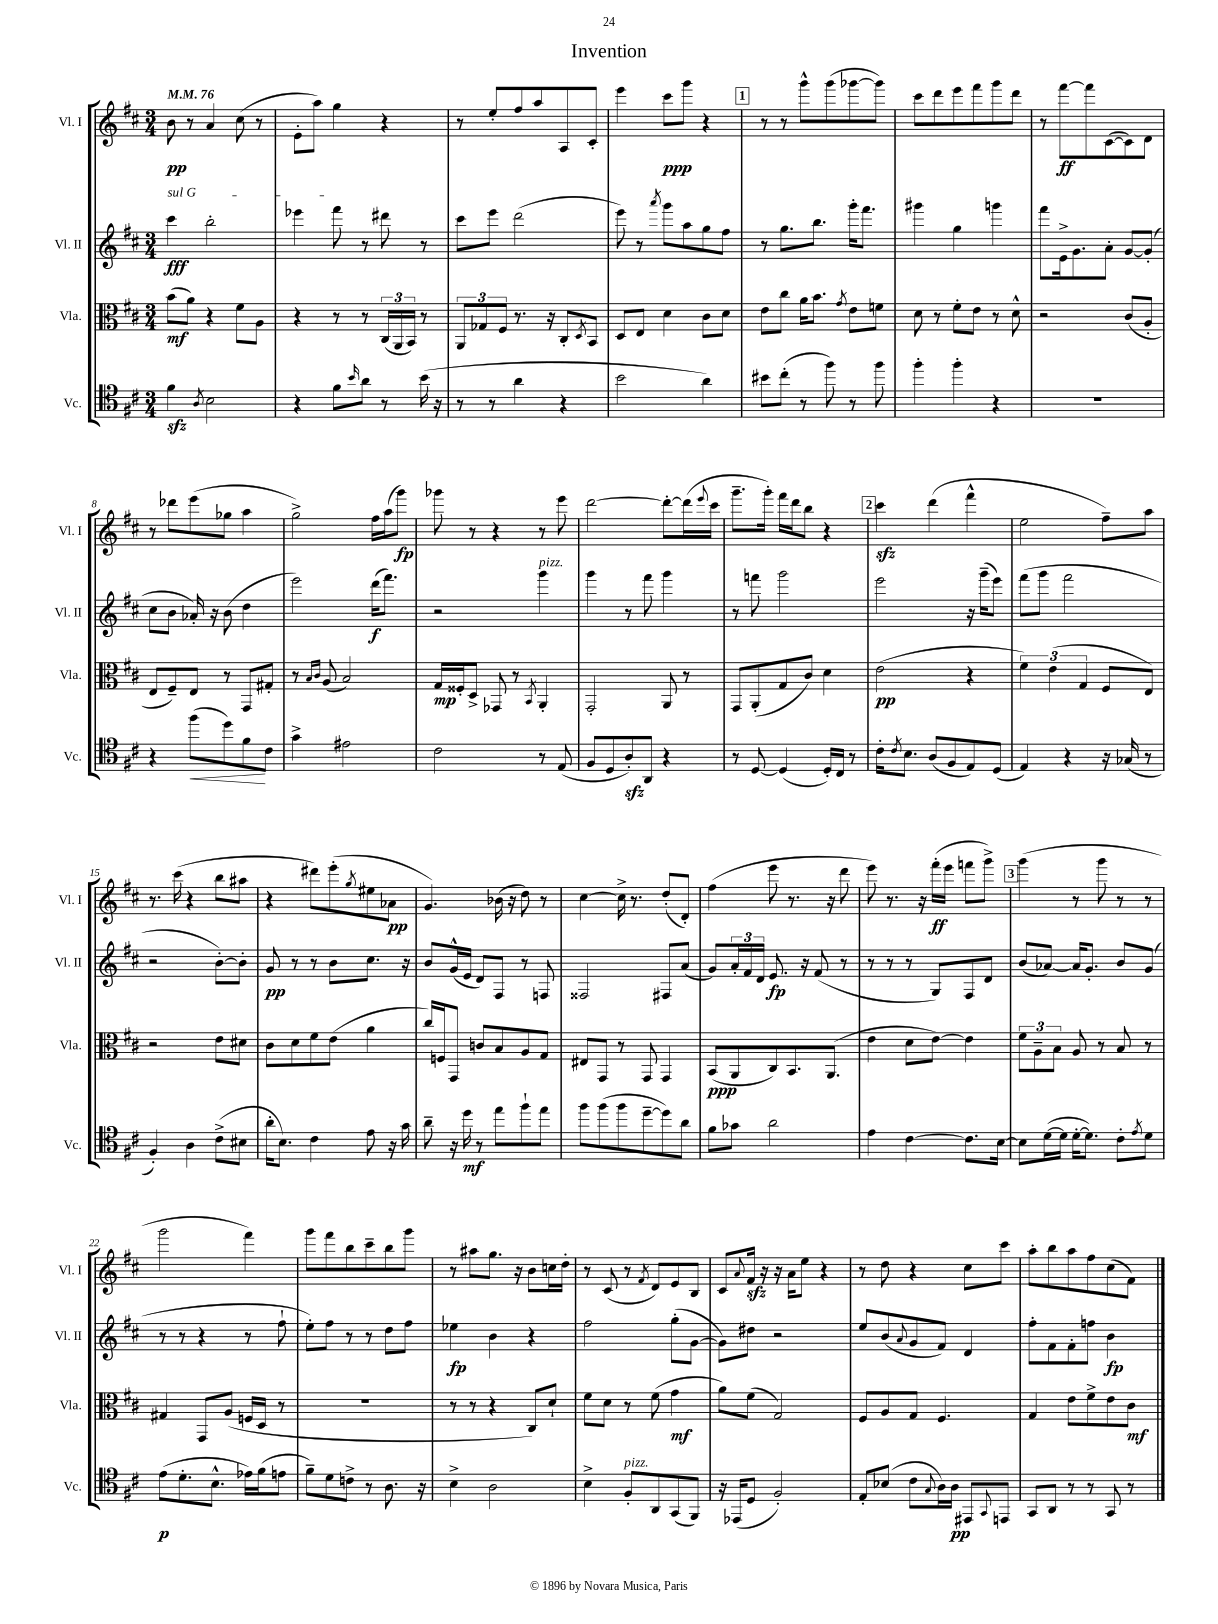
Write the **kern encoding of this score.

**kern	**kern	**kern	**kern
*staff4	*staff3	*staff2	*staff1
*clefC4	*clefC3	*clefG2	*clefG2
*k[f#c#]	*k[f#c#]	*k[f#c#]	*k[f#c#]
*M3/4	*M3/4	*M3/4	*M3/4
*MM76	*MM76	*MM76	*MM76
4f#\	(8b\L	4ccc#\	8b\
.	8a\J)	.	8r
8qA/	.	.	.
2B\	4r	2bb'\	4a/
.	8f#\L	.	(8cc#\
.	8A\J	.	8r
=	=	=	=
4r	4r	4eee-\	8e'\L
.	.	.	8aa\J)
8f#\L	8r	8fff#\	4gg\
16qqb/	.	.	.
8a\J	8r	8r	.
8r	(24C#/LL	8ddd#\	4r
.	24AA/	.	.
.	24BB/JJ)	.	.
(16b\	8r	8r	.
16r	.	.	.
=	=	=	=
8r	12AA/L	8ccc#\L	8r
.	12G-/	.	.
8r	.	8eee\J	8ee'/L
.	12F#/J	.	.
4a\	8.r	(2ddd\	8ff#/
.	.	.	8aa/
.	16r	.	.
4r	8C#'/L	.	8A/
.	8qD/	.	.
.	8BB/J	.	8c#'/J
=	=	=	=
2b\	8D/L	8eee\)	4eee\
.	8E/J	8r	.
.	.	8qaaa/	.
.	4d\	8ggg\L	8ccc#\L
.	.	8aa\	8ggg\J
4a\)	8c#\L	8gg\	4r
.	8d\J	8ff#\J	.
=	=	=	=
8b#\L	8e\L	8r	8r
(8cc#'\J	8cc#\J	8.gg\L	8r
8r	16a\LK	.	8ggg^^\L
.	8.b\J	8.bb\J	.
8ff#\)	.	.	(8ggg\
.	8qg/	.	.
8r	8e\L	16ggg'\LK	[8ggg-\
.	.	8.fff#\J	.
8ff#\	8f\J	.	8ggg-\]J)
=	=	=	=
4ff#'\	8d\	4ggg#\	8ccc#\L
.	8r	.	8ddd\
4ff#'\	8f#'\L	4gg\	8eee\
.	8e\J	.	8fff#\
4r	8r	4ggg\	8ggg\
.	8d^^\	.	8ddd\J
=	=	=	=
2.r	2r	8fff#\L	8r
.	.	16e^\k	[8fff#\L
.	.	8.g\	.
.	.	.	8fff#\]
.	.	8a'\J	([8c#\
.	(8c#/L	[8g/L	8c#\])
.	8A'/J	(8g'/]J	8d\J
=	=	=	=
4r	8E/L	8cc#\L	8r
.	8F#~/)	8b\J	8ddd-\L
(8ff#\L	8E/J	16a-'/)	(8eee\
.	.	16r	.
8dd\)	8r	(8b\	8gg-\J
8f#\	8GG/L	4dd\	4aa\
8c#\J	8G#'/J	.	.
=	=	=	=
4g^\	8r	2eee\)	2gg^\)
.	16qqB/LL	.	.
.	16qqc#/JJ	.	.
.	(8A/	.	.
2e#\	2B/)	.	.
.	.	(16ddd\LK	16ff#\LL
.	.	8.fff#\J)	(16aa\J
.	.	.	8ggg\J)
=	=	=	=
2c#\	16G/LL	2r	8ggg-\
.	16F##'/J	.	.
.	8D^/J	.	8r
.	8GG-/	.	4r
.	8r	.	.
.	8qBB/	.	.
8r	4AA'/	4ggg\	8r
(8E/	.	.	8eee\
=	=	=	=
8F#/L	2GG'/	4ggg\	[2ddd\
8D/	.	.	.
8A'/)	.	8r	.
8AA/J	.	8fff#\	.
4r	8AA/	4ggg\	8ddd'\_L
.	8r	.	(16ddd\]L
.	.	.	8qqeee/
.	.	.	16ccc#\JJ
=	=	=	=
8r	8GG/L	8r	8.ggg~\L
[8D/	(8AA'/	8fff\	.
.	.	.	16ggg'\Jk)
(4D/]	8G/	2ggg\	16fff#\LL
.	.	.	16ddd\J
.	8c#/J)	.	8bb\J
16D'/LL)	4d\	.	4r
16C#/JJ	.	.	.
8r	.	.	.
=	=	=	=
16c#'\LK	(2e\	2eee\	4ccc#\
8qc#/	.	.	.
8.B\J	.	.	.
(8A/L	.	.	(4ddd\
8F#/	.	.	.
8E/)	4r	16r	4fff#^^\
.	.	(16ggg~\LK	.
(8D/J	.	8eee\J)	.
=	=	=	=
4E/)	6f#\)	(8fff#\L	2ee\
.	.	8ggg\J	.
.	(6e\	.	.
4r	.	2fff#\	.
.	6G/	.	.
16r	8F#/L	.	8ff#~\L)
(16G-/	.	.	.
8r	8E/J)	.	8aa\J
=	=	=	=
4F#'/)	2r	2r	8.r
.	.	.	(16ccc#\
4A\	.	.	4r
(8c#^\L	8e\L	[8b'\L)	8bb\L
8B#\J	8d#\J	8b'\]J	8aa#\J
=	=	=	=
16a'\LK	8c#\L	8g/	4r
8.B\J)	.	.	.
.	8d\	8r	.
4c#\	8f#\	8r	8ddd#\L)
.	(8e\J	8b\L	(8eee'\
.	.	.	8qgg/
8e\	4a\	8.cc#\J	8ee#\
16r	.	.	8a-\J
16g\	.	16r	.
=	=	=	=
8a~\	16cc#/LL)	8b/L	4.g/)
.	16F/J	.	.
16r	8GG/J	(16g^^/L	.
16dd\	.	16e/JJ	.
8r	8c/L	8d/L)	.
8ee\L	8B/	8F#/J	(16b-\
.	.	.	16r
8ff#`\	8A/	8r	8dd\)
8ee\J	8G/J	8F/	8r
=	=	=	=
8ff#\L	8E#/L	2F##/	[4cc#\
(8ff#\	8GG/J	.	.
8ff#\	8r	.	16cc#^\]
.	.	.	8.r
[8dd~\	8GG/	.	.
8dd\])	4GG/	8F#/L	(8dd'/L
8a\J	.	(8a/J	8d'/J)
=	=	=	=
8f#\L	(8BB/L	8g/L)	(4ff#\
8g-\J	8AA/	24a'/L	.
.	.	24f#/	.
.	.	24d/JJ	.
2a\	8C#/)	8.e/	8eee\
.	8.BB/	.	8.r
.	.	16r	.
.	.	(8f#/	.
.	(8.AA/J	.	16r
.	.	8r	8ddd\
=	=	=	=
4e\	4e\	8r	8eee\)
.	.	8r	8.r
[4c#\	8d\L	8r	.
.	.	.	16r
.	[8e\J)	8G/L)	(16fff#'\LL
.	.	.	16eee\JJ
8.c#\]L	4e\]	8F#/	8fff\L
.	.	8d/J	8ggg^\J)
[16B\Jk	.	.	.
=	=	=	=
8B\]L	12f#\L	(8b/L	(4ggg\
.	12A~\	.	.
([16d\L	.	[8a-/J)	.
.	12B\J	.	.
16d\]JJ	.	.	.
[16d'\LK	8A/	16a-/]LK	8r
8.d\]J)	.	8.g'/J	.
.	8r	.	8ggg\
8c#'\L	8B/	8b/L	8r
8qe/	.	.	.
8d\J	8r	(8g/J	8r
=	=	=	=
(8e\L	4G#/	8r	2ggg\
8.d'\	.	8r	.
.	8GG/L	4r	.
8.B^^\J	.	.	.
.	(8A/J	.	.
16e-\LL)	16F/LL	8r	4fff#\)
(16f#\J	16D/JJ	.	.
8e\J	8r	8ff#`\	.
=	=	=	=
8f#~\L)	2.r	8ee'\L)	8ggg\L
8d\	.	8ff#\J	8fff#\
8c^\J	.	8r	8bb\
8r	.	8r	8ccc#~\
8.A\	.	8dd\L	8bb\
.	.	8ff#\J	8ggg\J
16r	.	.	.
=	=	=	=
4B^\	8r	4ee-\	8r
.	8r	.	8aa#\L
2A\	4r	4b\	8.gg\J
.	.	.	16r
.	8C#/L)	4r	8b\L
.	8d`/J	.	16cc\L
.	.	.	16dd'\JJ
=	=	=	=
4B^\	8f#\L	2ff#\	8r
.	8d\J	.	(8c#/
8F#'/L	8r	.	8r
.	.	.	8qf#/
8AA/	(8f#\	.	8d/L)
(8GG/	4g\	(8gg'\L	8e/
8FF#/J)	.	[8g\J	8B/J
=	=	=	=
16r	8a\L)	8g\]L)	8c#/L
(16EE-/LK	.	.	.
.	.	.	8qqa/
8D/J	(8f#\J	8dd#\J	16f#/Jk
.	.	.	16r
2F#'/)	2G/)	2r	16r
.	.	.	16a\LK
.	.	.	8ee\J
.	.	.	4r
=	=	=	=
8E'/L	8F#/L	8ee/L	8r
(8B-/J	8A/	(8b/	8dd\
.	.	8qqa/	.
8c#\L	8G/J	8g/	4r
8qqG/	.	.	.
16A\L)	4.F#/	8f#/J)	.
16A\JJ	.	.	.
8EE#/L	.	4d/	8cc#\L
8qqGG/	.	.	.
8EE/J	.	.	8ccc#\J
=	=	=	=
8GG/L	4G/	8ff#'\L	8aa'\L
8AA/J	.	8f#\	8bb\
8r	8e\L	8f#'\	8aa\
8r	8f#^\	8ff\J	8ff#\
8GG/	8e\	4b\	(8cc#\
8r	8c#\J	.	8f#\J)
==	==	==	==
*-	*-	*-	*-
